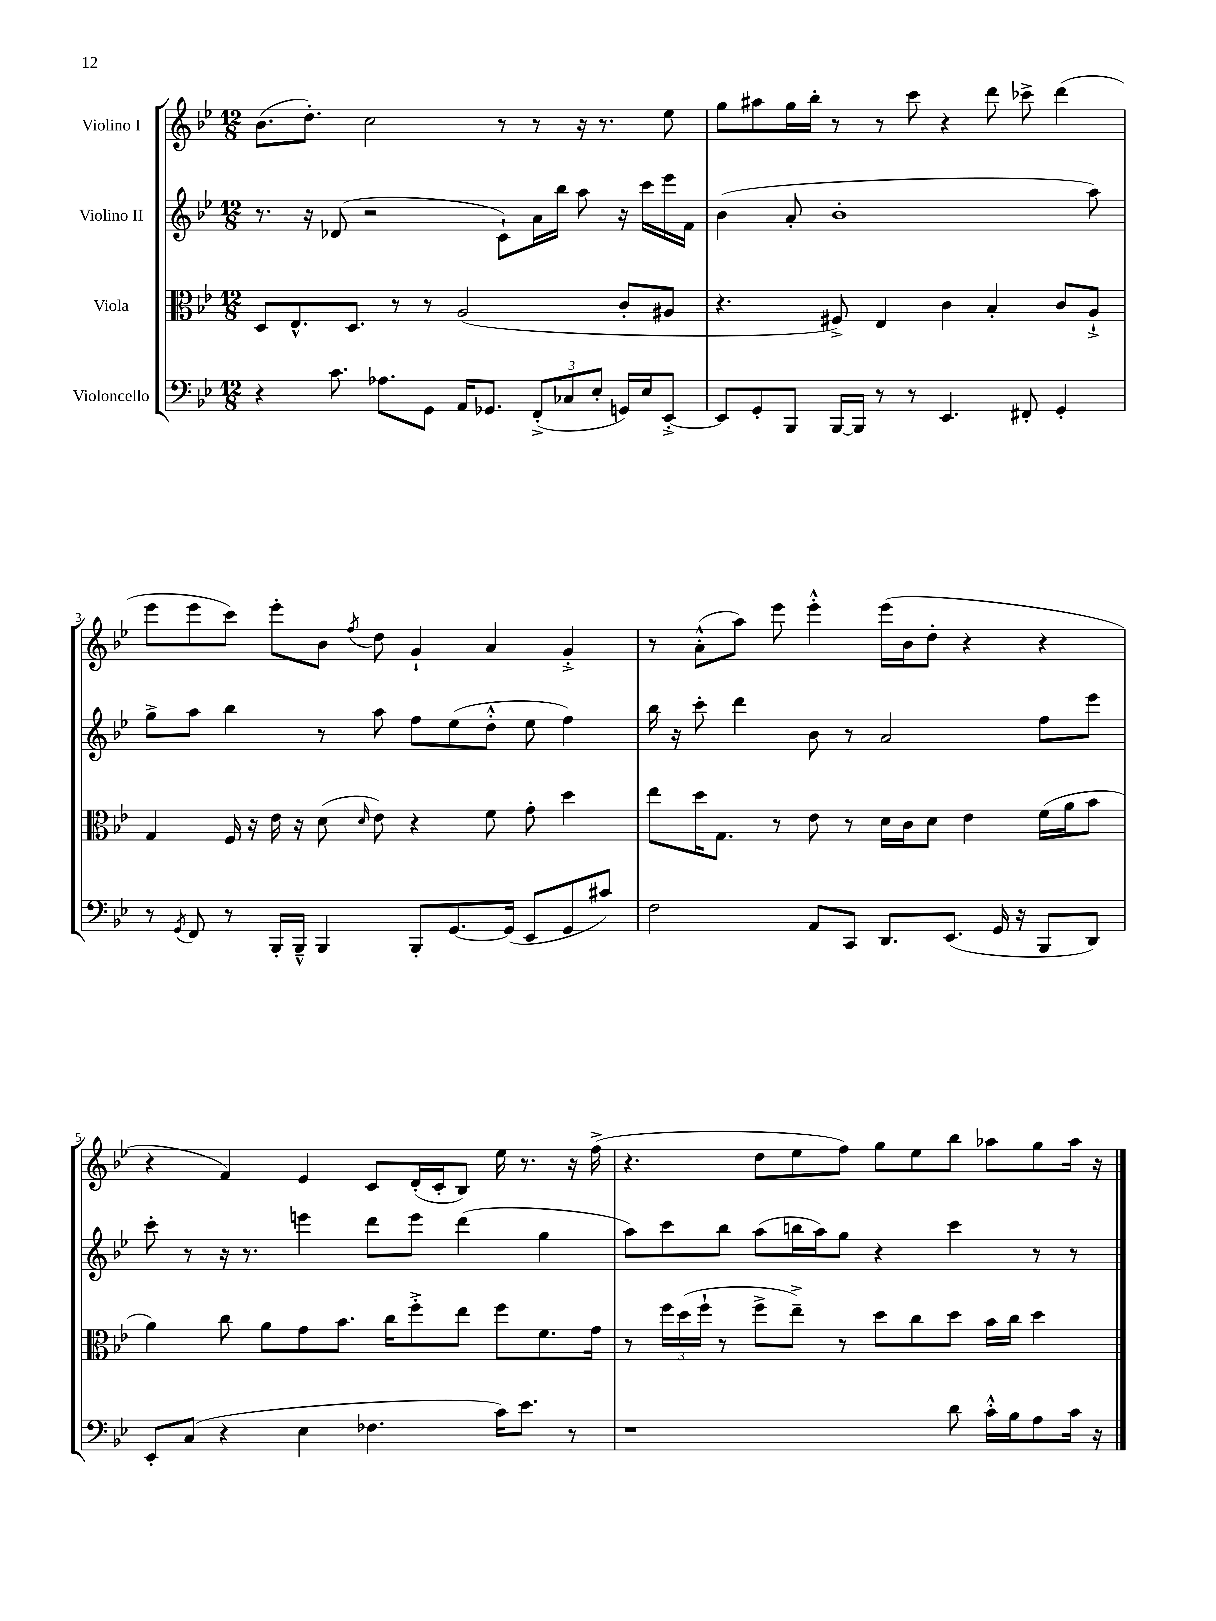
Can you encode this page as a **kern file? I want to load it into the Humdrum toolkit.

**kern	**kern	**kern	**kern
*staff4	*staff3	*staff2	*staff1
*clefF4	*clefC3	*clefG2	*clefG2
*k[b-e-]	*k[b-e-]	*k[b-e-]	*k[b-e-]
*M12/8	*M12/8	*M12/8	*M12/8
4r	8D	8.r	(8.b-
.	8.E-^^	.	.
.	.	16r	8.dd')
8.c	.	(8d-	.
.	8.D	.	.
.	.	2r	2cc
8.A-	.	.	.
.	8r	.	.
8GG	8r	.	.
16AA	(2A	.	.
8.GG-	.	.	.
.	.	8c`)	8r
(12FF'^	.	16a	8r
.	.	16bb-	.
12C-	.	.	.
.	.	8aa	16r
12E-'	.	.	.
.	.	.	8.r
16GG)	8c'	16r	.
16E-	.	16ccc	.
[8EE-'^	8A#	16eee-	8ee-
.	.	16f	.
=	=	=	=
8EE-]	4.r	(4b-	8gg
8GG'	.	.	8aa#
8BBB-	.	8a'	16gg
.	.	.	16bb-'
[16BBB-	8F#^)	1b-'	8r
16BBB-]	.	.	.
8r	4E-	.	8r
8r	.	.	8ccc
4.EE-	4c	.	4r
.	4B-'	.	8ddd
8FF#'	.	.	8ccc-^
4GG'	8c	.	(4ddd
.	8A`^	8aa)	.
=	=	=	=
8r	4G	8gg^	8eee-
8qGG	.	.	.
8FF	.	8aa	8eee-
8r	16F	4bb-	8ccc)
.	16r	.	.
16BBB-'	16e-	.	8eee-'
16BBB-~^^	16r	.	.
4BBB-	(8d	8r	8b-
.	16qqd	.	8qff
.	8e-)	8aa	8dd
8BBB-'	4r	8ff	4g`
[8.GG	.	(8ee-	.
.	8f	8dd'^^	4a
(16GG]	.	.	.
8EE-	8g'	8ee-	.
8GG	4dd	4ff)	4g'^
8c#)	.	.	.
=	=	=	=
2F	8ee-	16bb-	8r
.	.	16r	.
.	16dd	8ccc'	(8a'^^
.	8.G	.	.
.	.	4ddd	8aa)
.	8r	.	8eee-
8AA	8e-	8b-	4eee-'^^
8CC	8r	8r	.
8.DD	16d	2a	(16eee-
.	16c	.	16b-
.	8d	.	8dd'
(8.EE-	.	.	.
.	4e-	.	4r
16GG	.	.	.
16r	.	.	.
8BBB-	(16f	8ff	4r
.	16a	.	.
8DD)	8b-	8eee-	.
=	=	=	=
8EE-'	4a)	8ccc'	4r
(8C	.	8r	.
4r	8cc	16r	4f)
.	.	8.r	.
.	8a	.	.
4E-	8g	4eee	4e-
.	8.b-	.	.
4.F-	.	8ddd	8c
.	16cc	.	.
.	8ff'^	8eee	(16d'
.	.	.	16c'
.	8ee-	(4ddd	8B-)
16c)	8ff	.	16ee-
8.e-	.	.	8.r
.	8.f	4gg	.
8r	.	.	16r
.	16g	.	(16ff^
=	=	=	=
1r	8r	8aa)	4.r
.	24ff	8ccc	.
.	(24dd	.	.
.	24ff`	.	.
.	8r	8bb-	.
.	8ff^	(8aa	8dd
.	8ee-~^)	16bb	8ee-
.	.	16aa)	.
.	8r	8gg	8ff)
.	8dd	4r	8gg
.	8cc	.	8ee-
8d	8dd	4ccc	8bb-
16c'^^	16b-	.	8aa-
16B-	16cc	.	.
8A	4dd	8r	8gg
16c	.	8r	16aa-
16r	.	.	16r
==	==	==	==
*-	*-	*-	*-
